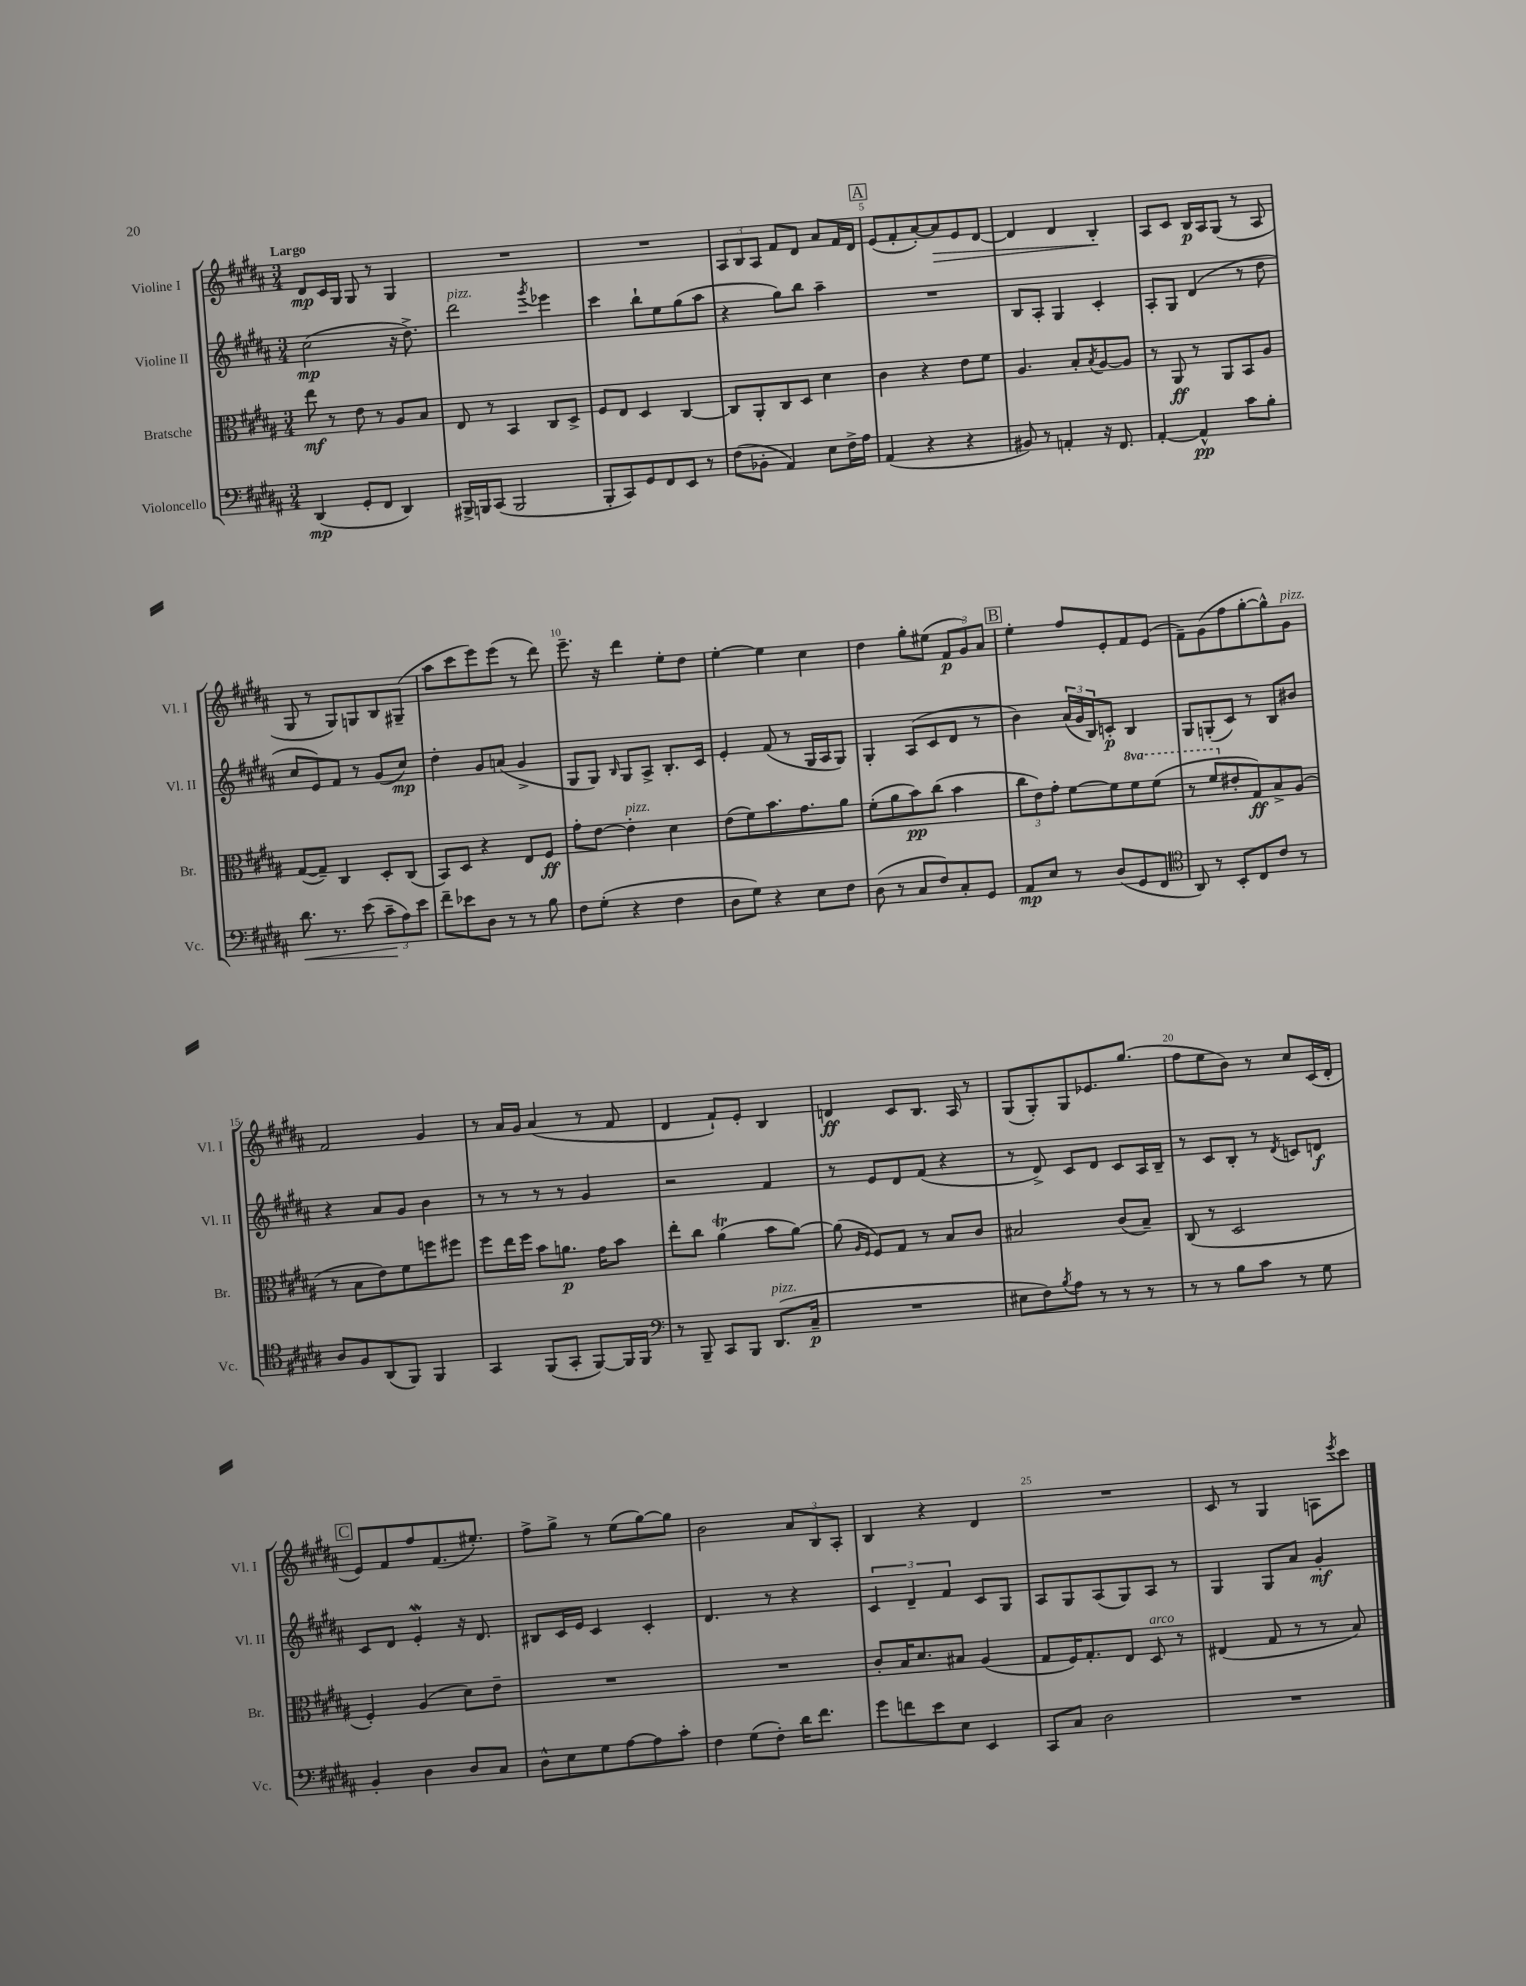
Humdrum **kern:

**kern	**kern	**kern	**kern
*staff4	*staff3	*staff2	*staff1
*clefF4	*clefC3	*clefG2	*clefG2
*k[f#c#g#d#a#]	*k[f#c#g#d#a#]	*k[f#c#g#d#a#]	*k[f#c#g#d#a#]
*M3/4	*M3/4	*M3/4	*M3/4
(4DD#	8ee	(2cc#	8d#
.	8r	.	16c#
.	.	.	16G#
8GG#'	8e	.	8G#
8FF#	8r	.	8r
4DD#)	8A#	16r	4G#
.	.	8.dd#^)	.
.	8B	.	.
=	=	=	=
16BBB#^	8E	2ddd#	2.r
16BBB	.	.	.
(8CC#	8r	.	.
2BBB	4BB	.	.
.	.	8qggg#	.
.	8C#	4eee-	.
.	8D#^	.	.
=	=	=	=
8BBB'	8F#	4ccc#	2.r
8CC#)	8E	.	.
8GG#	4D#	8bb`	.
8FF#	.	8ee	.
8EE	[4C#	(8gg#	.
8r	.	8aa#	.
=	=	=	=
(8F#	8C#]	4r	12A#
.	.	.	12B
8BB-'	8AA#'	.	.
.	.	.	12A#
4AA#)	8C#	8gg#)	8f#
.	8D#	8bb	8d#
8E	4d#	4aa#~	8a#
16F#^	.	.	16f#
16A#	.	.	16d#
=	=	=	=
(4AA#	4c#	2.r	(8e
.	.	.	8f#'
4r	4r	.	[8a#')
.	.	.	8a#]
4r	8e	.	8e
.	8f#	.	[8d#
=	=	=	=
8BB#)	4.A#	8B	4d#]
8r	.	8A#'	.
4AA'	.	4G#	4d#
.	8B'	.	.
.	8qB	.	.
16r	[8A#	4c#'	4B'
8.FF#	.	.	.
.	8A#]	.	.
=	=	=	=
[4AA#'	8r	8A#'	8A#
.	8AA#	8G#	8c#
4AA#^^]	8r	(4d#	16B
.	.	.	16A#
.	8AA#	.	(8G#
8c#	8BB	8r	8r
8B'	8A#	8dd#	8A#
=	=	=	=
8.d#	([8G#	8cc#	8G#
.	8G#~])	8e)	8r
8.r	.	.	.
.	4C#	8f#	8G#)
(8e	.	8r	8G
12c#~	8D#'	(8g#	8B
12A#)	.	.	.
.	(8C#	8cc#)	(8G#~
12e	.	.	.
=	=	=	=
8f#~	8BB)	4dd#'	8aa#
8e-	8D#	.	8ccc#
8D#	4r	8g#	8eee)
8r	.	(8a	(8eee
8r	8E	4g#^	8r
8B	8F#	.	8ddd#)
=	=	=	=
8F#	8g#'	8G#	8.eee~
(8G#'	[8e	8G#)	.
.	.	.	16r
.	.	16qqB	.
4r	4e']	8G#	4ddd#
.	.	8A#^	.
4F#	4d#	8.B'	8ee'
.	.	.	8dd#
.	.	16c#	.
=	=	=	=
8D#	(8e	4e'	[4ee'
8G#)	8f#)	.	.
4r	8.b	(8f#	4ee]
.	.	8r	.
.	8.g#	.	.
8E	.	16G#	4cc#
.	.	16A#	.
8F#	8a#	8G#)	.
=	=	=	=
(8D#	(8f#'	4G#'	4dd#
8r	8a#	.	.
8C#	8b)	(8A#	8gg#'
8F#)	(8cc#	8c#	(8ee#
8C#'	4b	8d#	12f#
.	.	.	12g#)
8GG#	.	8r	.
.	.	.	12a#
=	=	=	=
8AA#	12cc#	4b)	4ee'
.	12e)	.	.
8E	.	.	.
.	12g#'	.	.
8r	[8f#	(24a#	8ff#
.	.	24g#	.
.	.	24B)	.
(8D#	8f#]	8c'	8e'
8GG#	8ff#	4B	8f#
8FF#	(8ff#	.	(8e
=	=	=	=
*clefC4	*	*	*
8AA#)	8r	8G#	8f#~)
8r	8ff#	(8G'	(8g#
8BB'	8e#'	8c#)	8ff#
8C#	8G#)	8r	[8gg#'
8c#	8B^	8B	8gg#^^])
8r	(8A#	8b#	8g#
=	=	=	=
8A#	8r	4r	2f#
8F#	8B	.	.
(8AA#	8e)	8a#	.
8FF#)	8f#	8g#	.
4FF#	8ff	4b	4g#
.	8ff#	.	.
=	=	=	=
4GG#	8ff#	8r	8r
.	16ee	8r	16a#
.	16ff#	.	16g#
(8FF#	8b	8r	(4a#
8GG#'	8.a	8r	.
[8FF#)	.	4g#	8r
.	16g#	.	.
16FF#]	8b	.	8f#
16FF#	.	.	.
=	=	=	=
*clefF4	*	*	*
8r	8ee'	2r	4d#
8BBB~	8cc#	.	.
8CC#	(4a#	.	8f#`)
8BBB	.	.	8e'
(8.DD#	8b	4f#	4B
.	[8a#)	.	.
16C#~	.	.	.
=	=	=	=
2.r	(8a#]	8r	4d
.	16qqA#	.	.
.	16qqF#	.	.
.	8F#)	8e	.
.	8G#	8d#	8c#
.	8r	(8f#	8.B
.	8B	4r	.
.	.	.	16A#
.	8c#	.	8r
=	=	=	=
8E#	2B#	8r	(8G#
8F#)	.	8d#^)	8G#')
8qB	.	.	.
8A#	.	8c#	8G#
8r	.	8d#	8.e-
8r	(8c#	8c#	.
.	.	.	(8.gg#
8r	8B#~)	16A#	.
.	.	16B~	.
=	=	=	=
8r	(8C#	8r	8ff#
8r	8r	8c#	8ee
8B	2D#	8B'	8b)
8c#	.	8r	8r
.	.	8qd#	.
8r	.	8c	8cc#
8G#	.	8d	(16c#
.	.	.	16d#'
=	=	=	=
4BB'	4F#')	8c#	8e)
.	.	8d#	8f#
4D#	(4A#	4e'	8ff#
.	.	.	(8.f#
8D#	8d#)	16r	.
.	.	8.d#	8.ee#')
8C#	8e~	.	.
=	=	=	=
8D#^^	2.r	8B#	8ff#^
8E	.	16c#	8gg#^
.	.	16e	.
8G#	.	4c#	8r
[8A#	.	.	(8ee
8A#]	.	4c#'	[8gg#)
8c#'	.	.	8gg#]
=	=	=	=
4F#	2.r	4.d#	2b
(8G#	.	.	.
8F#')	.	8r	.
16d#	.	4r	12a#
8.f#	.	.	.
.	.	.	12B
.	.	.	12A#'
=	=	=	=
8g#	8c#'	6c#	4B
8f	16B	.	.
.	.	6d#~	.
.	8.d#	.	.
8e	.	.	4r
.	.	6f#	.
8E	8B#	.	.
4EE	(4A#	8c#	4d#
.	.	8G#	.
=	=	=	=
8CC#	8G#	8A#	2.r
8C#	16F#)	8G#	.
.	8.G#'	.	.
2D#	.	(8A#	.
.	8E	8G#)	.
.	8D#	8A#	.
.	8r	8r	.
=	=	=	=
2.r	(4E#	4G#	8c#
.	.	.	8r
.	8G#	8G#	4G#
.	8r	8a#	.
.	8r	4g#'	8A
.	.	.	8qeee
.	8B)	.	8ccc#
==	==	==	==
*-	*-	*-	*-
